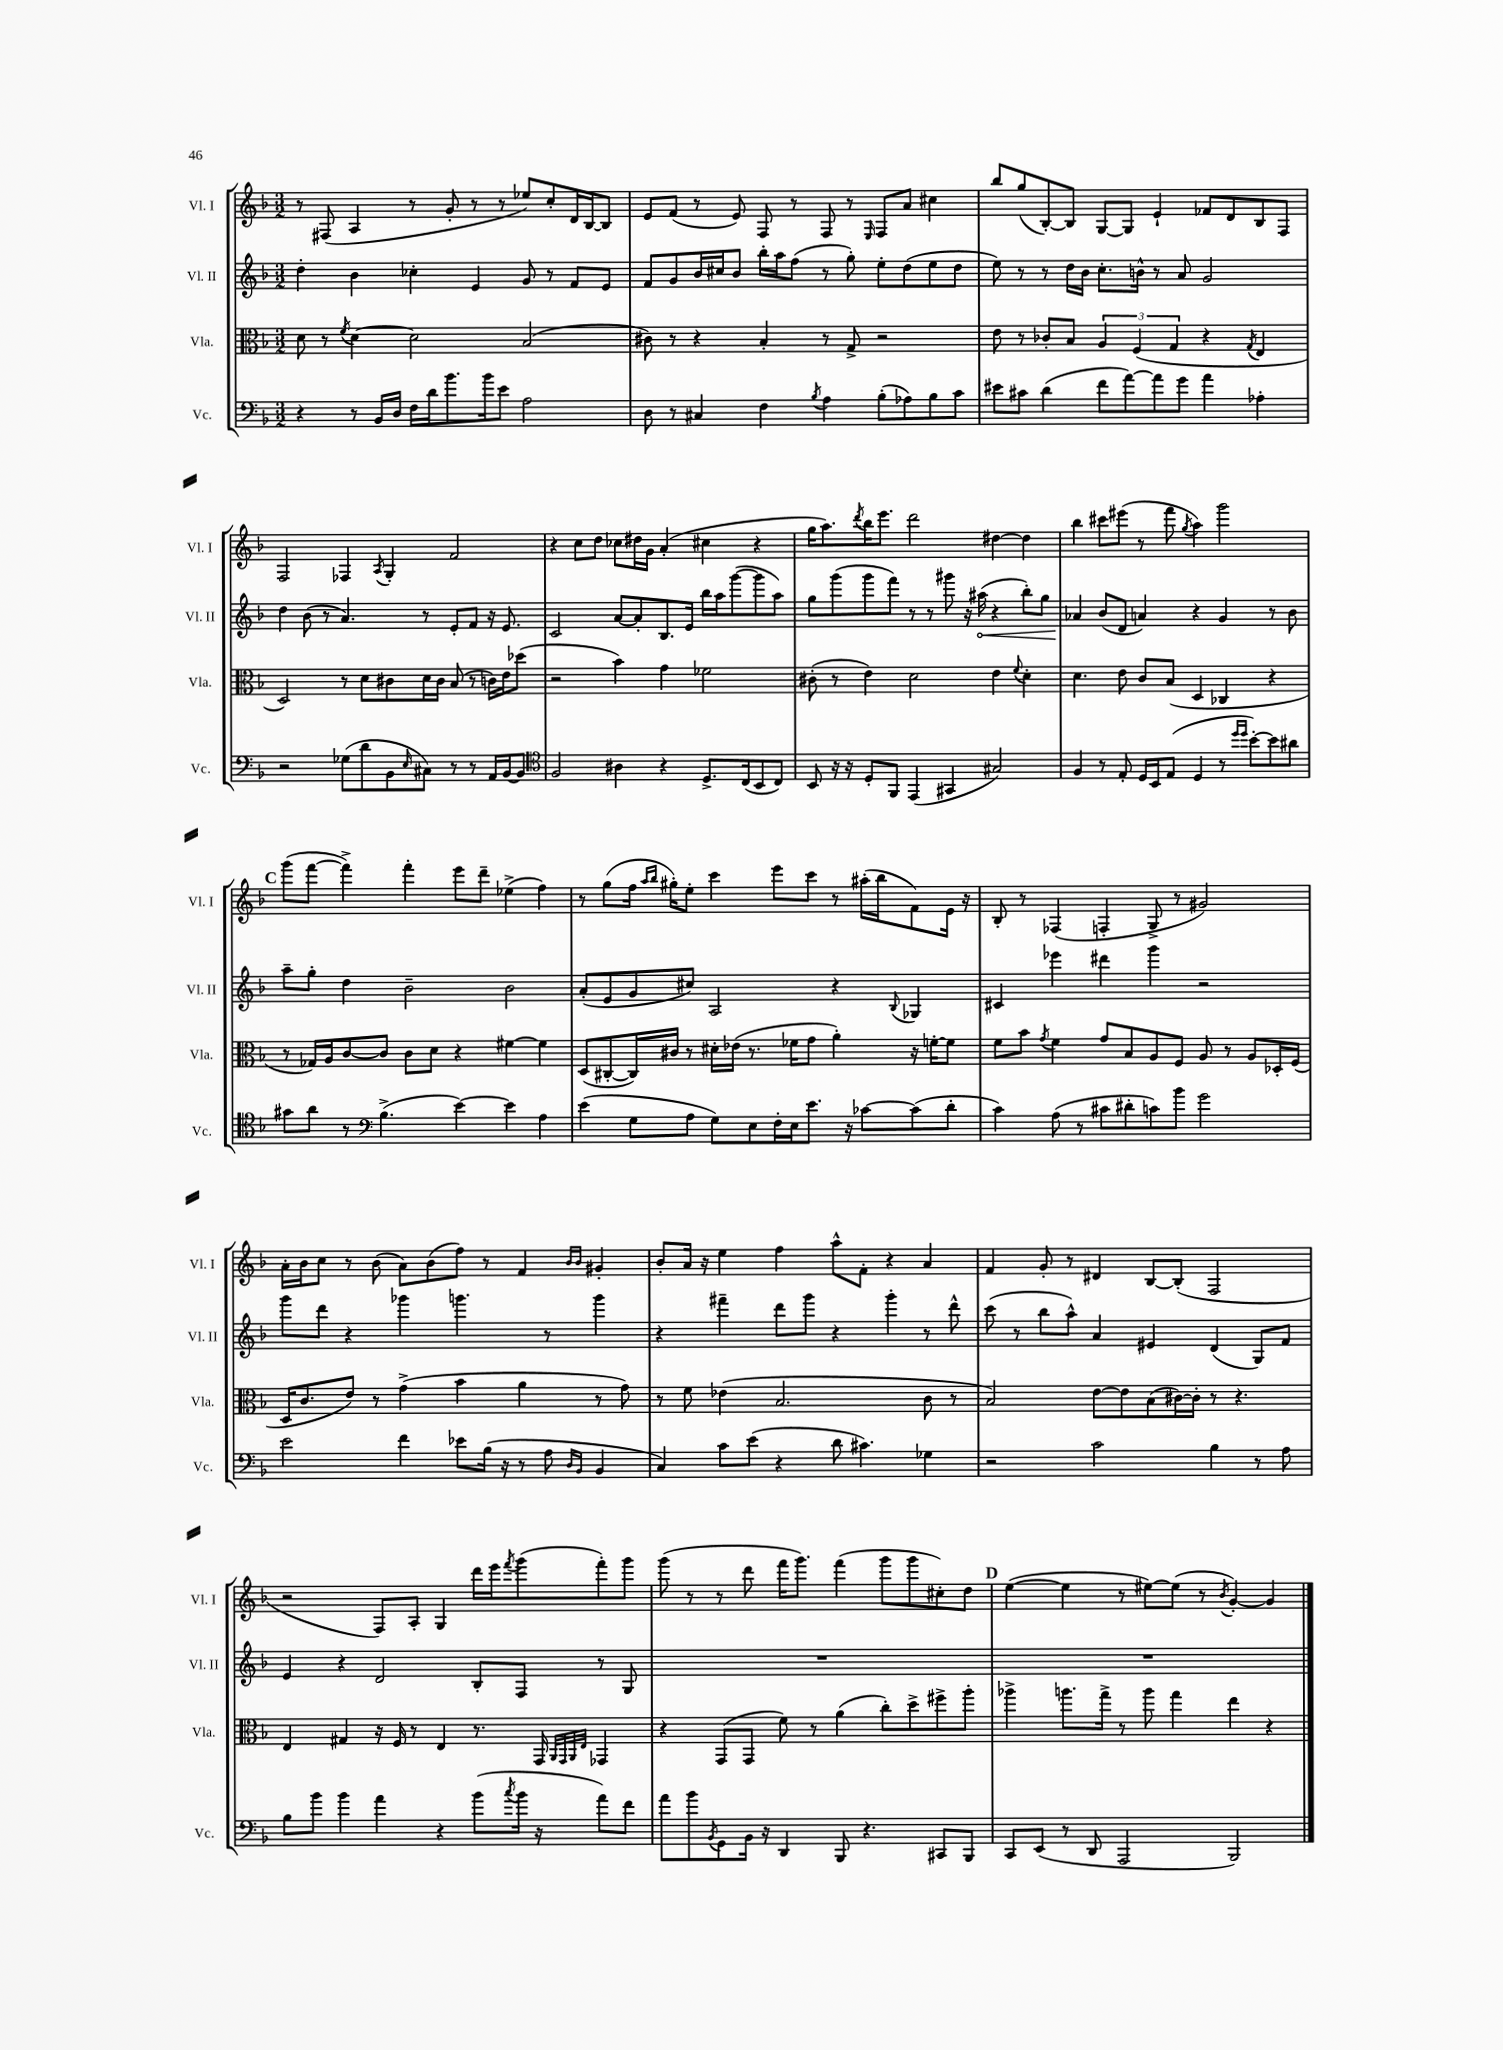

**kern	**kern	**kern	**kern
*staff4	*staff3	*staff2	*staff1
*clefF4	*clefC3	*clefG2	*clefG2
*k[b-]	*k[b-]	*k[b-]	*k[b-]
*M3/2	*M3/2	*M3/2	*M3/2
4r	8d	4dd'	8r
.	8r	.	(8F#
.	8qf	.	.
8r	[4d	4b-	4A
16BB-	.	.	.
16D	.	.	.
16F	2d]	4cc-'	8r
16d	.	.	.
8.b-	.	.	8g'
.	.	4e	8r
16b-	.	.	.
8e	.	.	8r
2A	(2B-	8g	8ee-)
.	.	8r	8cc'
.	.	8f	16d
.	.	.	[16B-
.	.	8e	8B-]
=	=	=	=
8D	8c#)	8f	8e
8r	8r	8g	(8f
4C#	4r	16b-	8r
.	.	16cc#	.
.	.	8b-	8e)
4F	4B-'	16bb-'	8F
.	.	16aa	.
.	.	(8ff	8r
8qB-	.	.	.
4A	8r	8r	8F
.	8G^	8gg')	8r
.	.	.	16qqE
(8B-'	2r	8ee'	8F
8A-)	.	(8dd	8a
8B-	.	8ee	4cc#
8c	.	8dd	.
=	=	=	=
8e#	8e	8ee)	8bb-
8c#	8r	8r	(8gg
(4d	8c-'	8r	[8B-')
.	8B-	16dd	8B-]
.	.	16b-	.
8f	6A	8.cc'	[8G
[8a)	.	.	8G]
.	(6F	.	.
.	.	16b^^	.
8a]	.	8r	4e`
.	6G	.	.
8g	.	8a	.
4a	4r	2g	8f-
.	.	.	8d
.	8qG	.	.
4A-'	4E	.	8B-
.	.	.	8F
=	=	=	=
2r	2D)	4dd	2F
.	.	(8b-	.
.	.	8r	.
(8G-	8r	4.a)	4F-
8d	8d	.	.
.	.	.	8qA
8BB-	8c#	.	4G'
16qqE	.	.	.
8C#)	16d	8r	.
.	16c#	.	.
8r	(8B-	8e'	2f
8r	8r	8f	.
16AA	16c)	16r	.
[16BB-	16e	8.e	.
8BB-]	(8dd-	.	.
=	=	=	=
*clefC4	*	*	*
2F	2r	2c	4r
.	.	.	8cc
.	.	.	8dd
4A#	4b-)	[8a	8cc-
.	.	8a']	16dd#
.	.	.	16g
4r	4g	8.B-	(4a'
.	.	16e	.
8.D^	2f-	16bb-	4cc#
.	.	16aa	.
.	.	([8ggg	.
(16C	.	.	.
8BB-	.	8ggg]	4r
8C)	.	8aa)	.
=	=	=	=
8BB-	(8c#'	8gg	16gg
.	.	.	8.aa)
16r	8r	(8ggg	.
16r	.	.	.
.	.	.	8qddd
8D'	4e)	8ggg	16bb-
.	.	.	8.eee
8FF	.	8fff)	.
(4EE	2d	8r	2ddd
.	.	8r	.
4GG#	.	8ggg#	.
.	.	16r	.
.	.	(16aa#	.
2G#)	4e	4r	[4dd#
.	8qqf	.	.
.	4d'	8bb-')	4dd#]
.	.	8gg	.
=	=	=	=
4F	4.d	4a-	4bb-
8r	.	(8b-	8ccc#
8E'	8e	8d	(8eee#
16D	8c	4a)	8r
16BB-	.	.	.
(8E	(8B-	.	8fff
.	.	.	8qgg
4D	4D	4r	4aa)
8r	4C-	4g	2ggg
16qqdd	.	.	.
16qqdd	.	.	.
[8b-')	.	.	.
8b-]	4r	8r	.
8a#	.	8b-	.
=	=	=	=
8g#	8r	8aa~	(8ggg
8a	16G-)	8gg'	[8fff
.	16A	.	.
8r	[8c	4dd	4fff^])
*clefF4	*	*	*
(4.B-^	8c]	.	.
.	8c	2b-~	4fff'
.	8d	.	.
[4e)	4r	.	8eee
.	.	.	8ddd~
4e]	[4f#	2b-	(4ee-^
4A	4f#]	.	4ff)
=	=	=	=
(4e	(8D	(8a'	8r
.	[8C#'	8e	(8gg
8G	16C#])	8g	16ff
.	.	.	16qqaa
.	.	.	16qqbb-
.	16c#	.	16gg#')
8A	8r	8cc#)	8ee'
8G)	16d#'	2A	4ccc
.	(16e-	.	.
8E	8.r	.	.
16F'	.	.	8eee
16E	16f-	.	.
8.e	8g	.	8ccc
.	4a')	4r	8r
16r	.	.	.
[8c-	.	.	(16aa#'
.	.	.	16bb-
.	.	8qqB-	.
(8c-]	16r	4G-	8f)
.	[16f'	.	.
8d'	8f]	.	16e
.	.	.	16r
=	=	=	=
4c)	8f	4c#	8B-'
.	8b-	.	8r
.	8qg	.	.
(8A	4f	4eee-	(4F-
8r	.	.	.
8c#	8g	4ddd#	4F'
8d#'	8B-	.	.
8c)	8A	4ggg	8G^
8b-	8F	.	8r
2g	8A	2r	2g#)
.	8r	.	.
.	8A	.	.
.	16D-'	.	.
.	(16F	.	.
=	=	=	=
2e	16D	8ggg	16a'
.	8.c	.	16b-
.	.	8ddd	8cc
.	8e)	4r	8r
.	8r	.	(8b-
4f	(4g^	4ggg-	8a)
.	.	.	(8b-
8e-	4b-	4.ggg	8ff)
(16B-	.	.	8r
16r	.	.	.
8r	4a	.	4f
8A	.	8r	.
16qqD	.	.	16qqb-
16qqBB-	.	.	16qqb-
4BB-	8r	4ggg	4g#'
.	8g)	.	.
=	=	=	=
4C)	8r	4r	8b-'
.	8f	.	16a
.	.	.	16r
8c	(4e-	4fff#~	4ee
(8e	.	.	.
4r	2.B-	8ddd	4ff
.	.	8ggg	.
8d	.	4r	8aa^^
4.c#)	.	.	8f'
.	.	4ggg'	4r
4G-	8c	8r	4a
.	8r	8ddd^^	.
=	=	=	=
2r	2B-)	(8ccc	4f
.	.	8r	.
.	.	8bb-	8g'
.	.	8aa^^)	8r
2c	[8e	4a	4d#
.	8e]	.	.
.	(8B-	4e#	[8B-
.	[16c#)	.	(8B-']
.	16c#']	.	.
4B-	8r	(4d	2F
.	4.r	.	.
8r	.	8G)	.
8A	.	8f	.
=	=	=	=
8B-	4E	4e	2r
8b-	.	.	.
4b-	4G#	4r	.
4a	16r	2d	8F)
.	16F	.	.
.	8r	.	8A'
4r	4E	.	4G
(8b-	8.r	8B-'	16ddd
.	.	.	16eee
8qcc	.	.	8qfff
16b-	.	8F	(8ggg
16r	16GG	.	.
.	32qqAA	.	.
.	32qqGG	.	.
.	32qqAA	.	.
.	32qqE	.	.
8a)	4GG-	8r	8fff')
8f	.	8G	8ggg
=	=	=	=
8a	4r	1.r	(8ggg
8b-	.	.	8r
8qBB-	.	.	.
8GG	(8GG	.	8r
16BB-	8GG	.	8ddd
16r	.	.	.
4DD	8f)	.	16fff
.	.	.	8.ggg)
.	8r	.	.
8BBB-	(4a	.	(4fff
4.r	.	.	.
.	8cc')	.	8ggg
.	8dd^	.	8ggg
8CC#	8ff#^	.	8cc#')
8BBB-	8aa'	.	8dd
=	=	=	=
8CC	4aa-^	1.r	([4ee
(8EE	.	.	.
8r	8.aa	.	4ee]
8DD	.	.	.
.	16gg^	.	.
2AAA	8r	.	8r
.	8aa	.	[8ee#)
.	4gg	.	(8ee#]
.	.	.	8r
.	.	.	8qb-
2BBB-)	4ee	.	[4g')
.	4r	.	4g]
==	==	==	==
*-	*-	*-	*-
